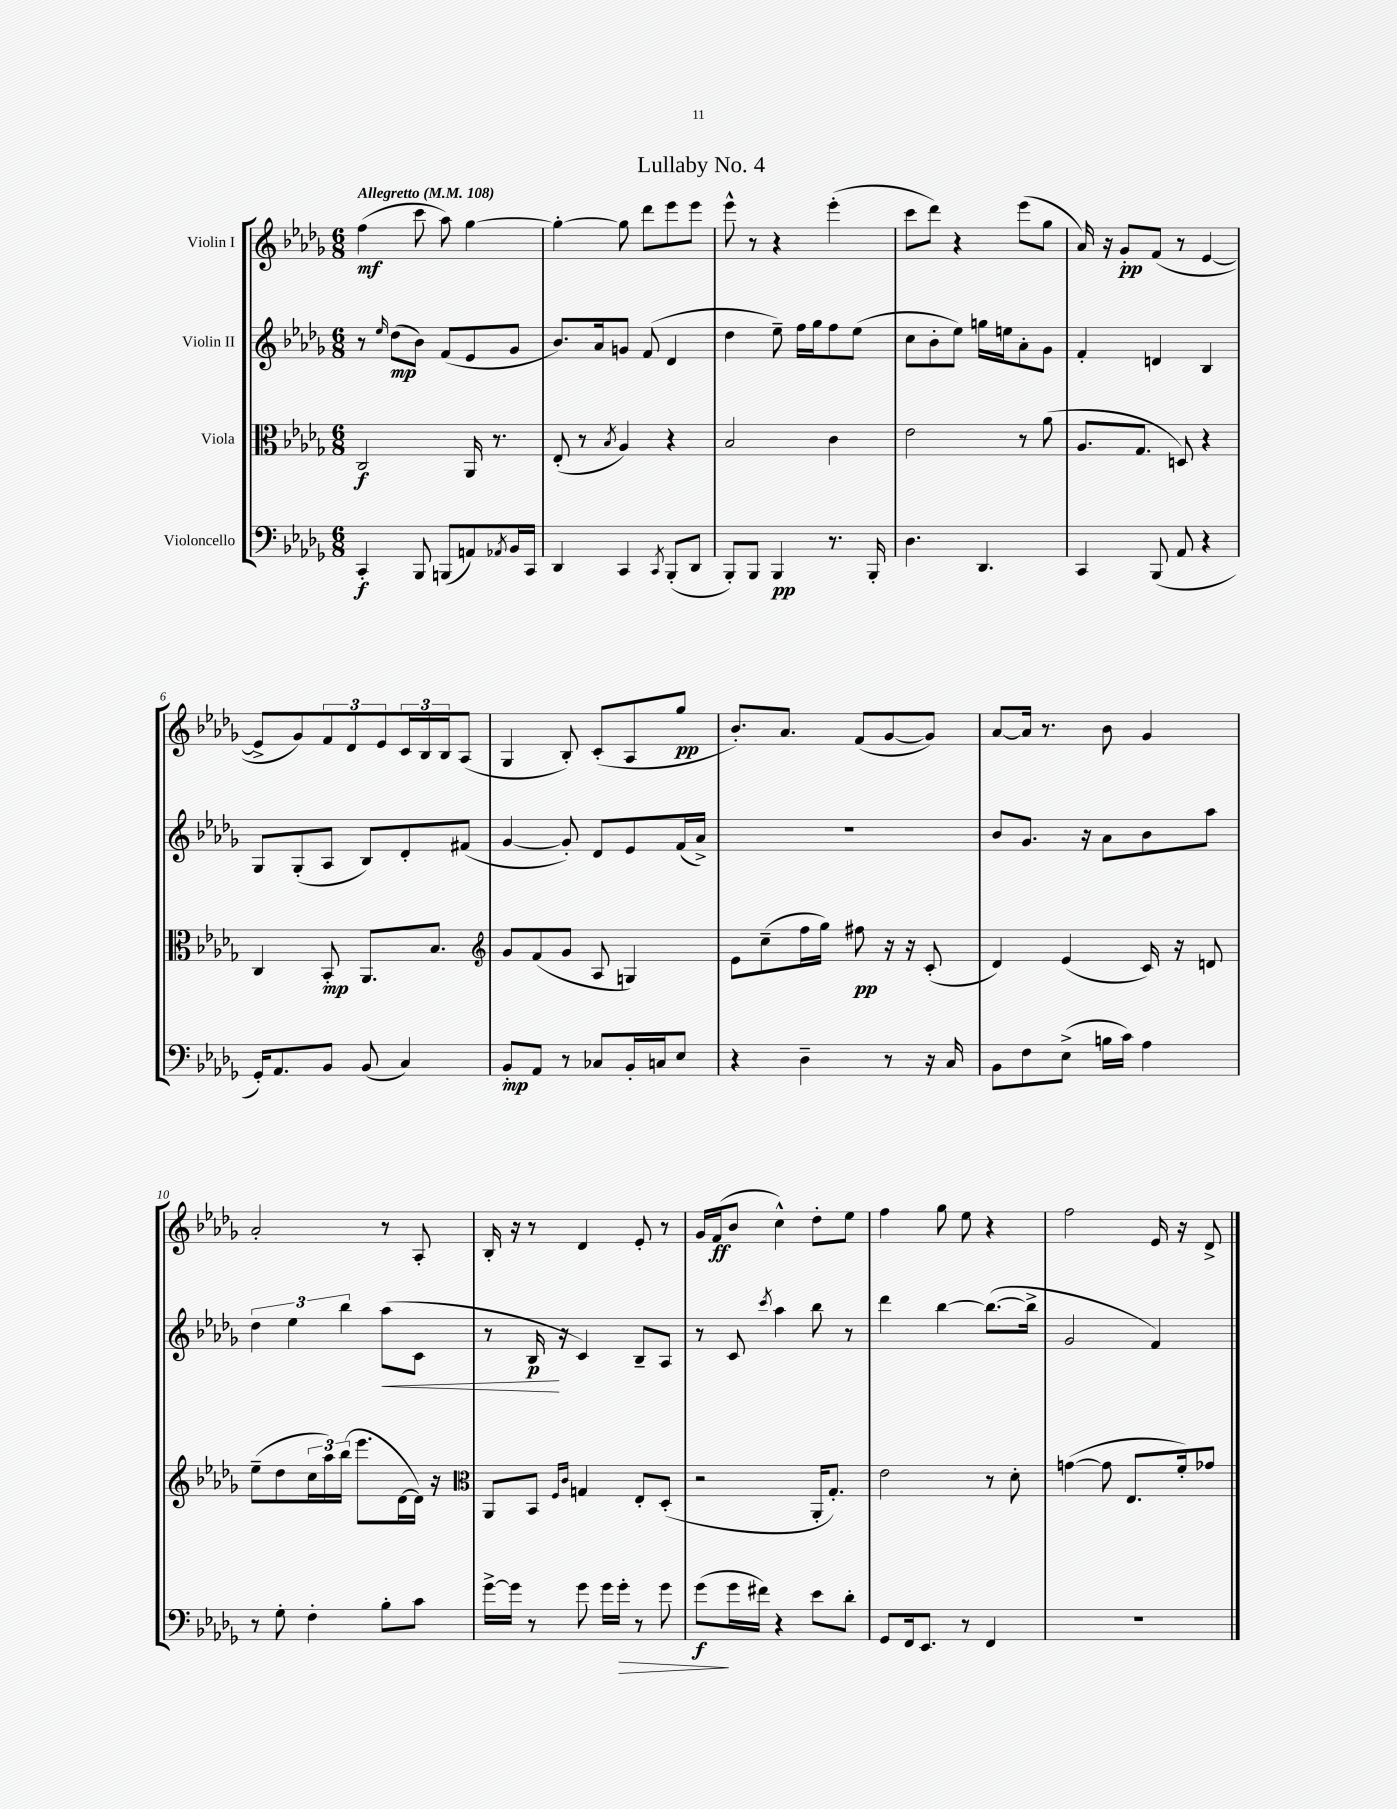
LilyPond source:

\header { title = "Lullaby No. 4" }
<<
\new StaffGroup <<
\new Staff = "s0" \with { instrumentName = "Violin I" } {
    \clef treble \key des \major \numericTimeSignature \time 6/8 \tempo "Allegretto" 4 = 108
    f''4\mf( c'''8 aes''8) ges''4~ |
    ges''4~-. ges''8 des'''8 ees'''8 ees'''8 |
    ees'''8-^ r8 r4 ees'''4-.( |
    c'''8 des'''8) r4 ees'''8( ges''8 |
    aes'16) r16 ges'8-.\pp f'8( r8 ees'4~ |
    ees'8-> ges'8) \tuplet 3/2 { f'8 des'8 ees'8 } \tuplet 3/2 { c'16 bes16 bes16 } aes8( |
    ges4 bes8-.) c'8-.( aes8 ges''8\pp |
    bes'8.-.) aes'8. f'8( ges'8~ ges'8) |
    aes'8~ aes'16 r8. bes'8 ges'4 |
    aes'2-. r8 aes8-. |
    bes16-. r16 r8 des'4 ees'8-. r8 |
    ges'16 f'16\ff( bes'8 c''4-^) des''8-. ees''8 |
    f''4 ges''8 ees''8 r4 |
    f''2 ees'16 r16 des'8-> \bar "|." |
}
\new Staff = "s1" \with { instrumentName = "Violin II" } {
    \clef treble \key des \major \numericTimeSignature \time 6/8
    r8 \grace { ees''16 } des''8\mp( bes'8) f'8( ees'8 ges'8 |
    bes'8.) aes'16 g'8 f'8( des'4 |
    des''4 ees''8--) f''16 ges''16 f''8 ees''8( |
    c''8 bes'8-. ees''8) g''16 e''16 aes'8-. ges'8 |
    f'4-. d'4 bes4 |
    ges8 ges8-.( aes8 bes8) des'8-. fis'8( |
    ges'4~ ges'8-.) des'8 ees'8 f'16( aes'16->) |
    R2. |
    bes'8 ges'8. r16 aes'8 bes'8 aes''8 |
    \tuplet 3/2 { des''4 ees''4 bes''4 } aes''8\<( c'8 |
    r8 bes16\p\! r16 c'4) bes8-- aes8 |
    r8 c'8 \acciaccatura { c'''8 } aes''4 bes''8 r8 |
    des'''4 bes''4~ bes''8.~( bes''16-> |
    ges'2 f'4) \bar "|." |
}
\new Staff = "s2" \with { instrumentName = "Viola" } {
    \clef alto \key des \major \numericTimeSignature \time 6/8
    c2\f aes,16 r8. |
    ees8-.( r8 \acciaccatura { bes8 } aes4) r4 |
    bes2 c'4 |
    ees'2 r8 aes'8( |
    aes8. ges8. d8) r4 |
    c4 bes,8-.\mp aes,8. bes8. |
    \clef treble ges'8 f'8( ges'8 aes8 g4) |
    ees'8 c''8--( f''16 ges''16) fis''8\pp r16 r16 c'8-.( |
    des'4) ees'4( c'16) r16 d'8 |
    ees''8--( des''8 \tuplet 3/2 { c''16 aes''16) bes''16( } ees'''8. des'16~ des'16) r16 |
    \clef alto aes,8 bes,8 \grace { f16 c'16 } g4 ees8-. des8-.( |
    r2 aes,16-. ges8.-.) |
    ees'2 r8 des'8-. |
    g'4~( g'8 ees8. f'16-.) ges'8 \bar "|." |
}
\new Staff = "s3" \with { instrumentName = "Violoncello" } {
    \clef bass \key des \major \numericTimeSignature \time 6/8
    c,4-.\f bes,,8 b,,8( a,8) \acciaccatura { aes,8 } bes,16 c,16 |
    des,4 c,4 \acciaccatura { c,8 } bes,,8-.( des,8 |
    bes,,8-.) bes,,8 bes,,4\pp r8. bes,,16-. |
    des4. des,4. |
    c,4 bes,,8( aes,8 r4 |
    ges,16-.) aes,8. bes,8 bes,8( c4) |
    bes,8-.\mp aes,8 r8 ces8 bes,16-. c16 ees8 |
    r4 des4-- r8 r16 c16 |
    bes,8 f8 ees8->( b16 c'16) aes4 |
    r8 ges8-. f4-. bes8-. c'8 |
    ges'16~-> ges'16 r8 ges'8 ges'16 ges'16-.\> r8 ges'8 |
    ges'8\f\!( ges'16 fis'16) r4 ees'8 des'8-. |
    ges,8 f,16 ees,8. r8 f,4 |
    R2. \bar "|." |
}
>>
>>
